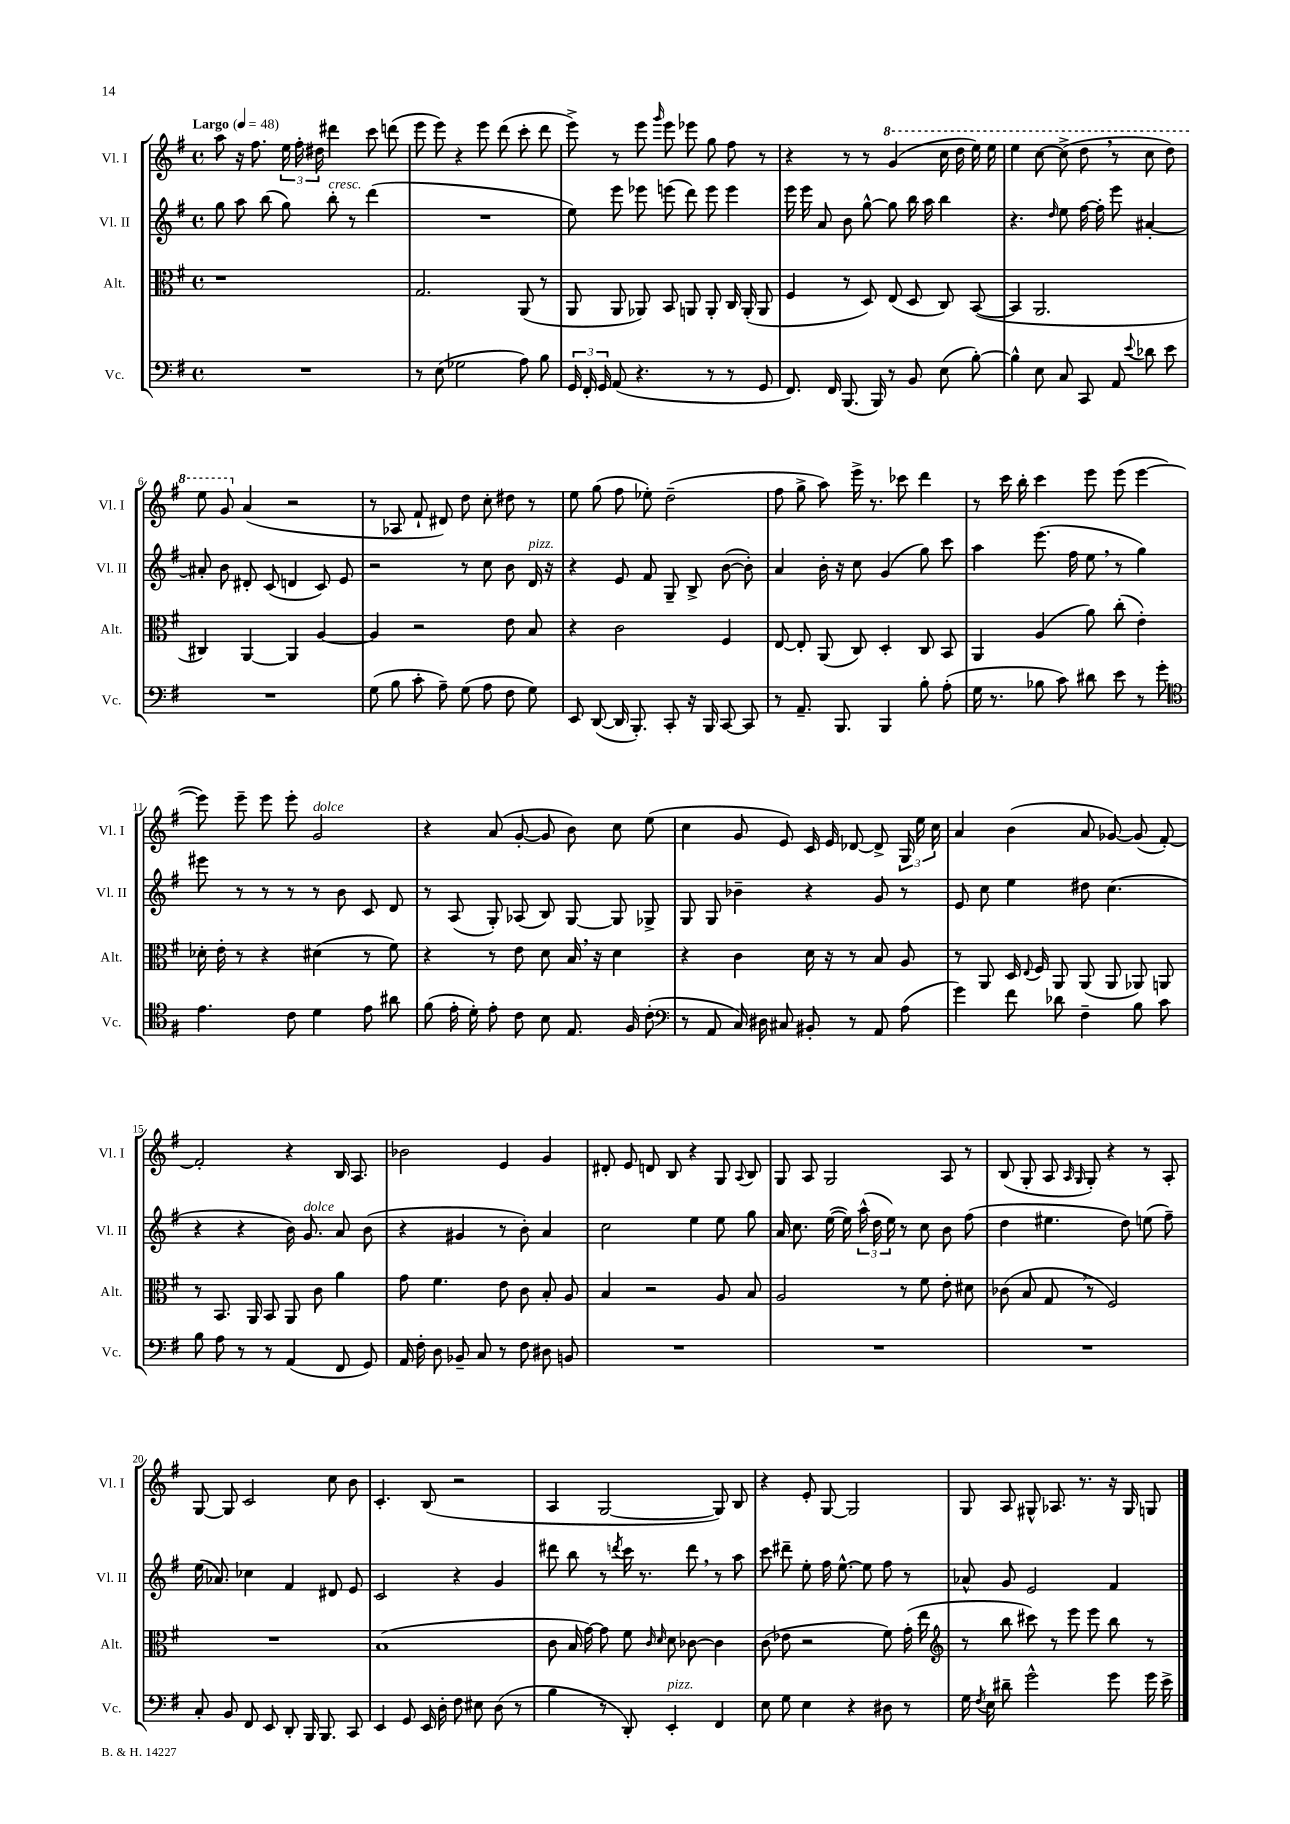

**kern	**kern	**kern	**kern
*part4	*part3	*part2	*part1
*staff4	*staff3	*staff2	*staff1
*I"Vc.	*I"Alt.	*I"Vl. II	*I"Vl. I
*I'Vc.	*I'Alt.	*I'Vl. II	*I'Vl. I
*clefF4	*clefC3	*clefG2	*clefG2
*k[f#]	*k[f#]	*k[f#]	*k[f#]
*M4/4	*M4/4	*M4/4	*M4/4
*met(c)	*met(c)	*met(c)	*met(c)
*MM48	*MM48	*MM48	*MM48
=1	=1	=1	=1
!	!	!	!LO:TX:a:B:t=Largo
1r	1r	8gg\	8aa\
.	.	8aa\	16r
.	.	.	8.ff#\
.	.	(8bb\	.
.	.	8gg\)	24ee\
.	.	.	24ff#'\
.	.	.	24dd#X\
!	!	!LO:TX:a:i:t=cresc.	!
.	.	8bb'\	4ddd#X\
.	.	8r	.
.	.	(4ddd\	8ccc\
.	.	.	(8dddn\
=2	=2	=2	=2
8r	2.G/	1r	8eee\
(8E\	.	.	8eee\)
2G-X\	.	.	4r
.	.	.	8eee\
.	.	.	(8ddd\
8A\)	(8AA/	.	8ccc'\
8B\	8r	.	8ddd\
=3	=3	=3	=3
24GG/	8AA/	8ee\)	8eee^\)
24FF#'/	.	.	.
24GG/	.	.	.
(8AA/	8AA/	8eee\	8r
4.r	8AA-X/)	8eee-X\	8eee\
.	.	.	16qqggg/
.	8BB/	(8eeen\	8eee\
.	8AAn/	8ddd\)	8eee-X\
8r	8AA'/	8eee\	8gg\
8r	16C/	4eee\	8ff#\
.	(16AA'/	.	.
8GG/	8AA/	.	8r
=4	=4	=4	=4
8.FF#/)	4F#/	16eee\	4r
.	.	16eee\	.
.	.	8a/	.
16FF#/	.	.	.
(8.BBB/	8r	8b\	8r
.	8D/)	[8gg^^\	8r
16BBB/)	.	.	.
*	*	*	*8va
8r	(8E/	8gg\]	(4gg/
8BB/	8D/	16bb\	.
.	.	16aa\	.
(8E\	8C/)	4bb\	16ccc\
.	.	.	16ddd\
[8B'\)	([8BB/	.	16eee\)
.	.	.	16eee\
=5	=5	=5	=5
4B^^\]	4BB/]	4.r	4eee\
8E\	2.AA/	.	[8ccc\
.	.	16qqdd/	.
8C/	.	8ee\	(8ccc^\]
8CC/	.	[16ff#\	8ddd,\
.	.	16ff#'\]	.
8AA/	.	8eee\	8r
8qqe/	.	.	.
8d-X\	.	[4a#X'/	8ccc\
8e\	.	.	8ddd\)
!!LO:LB:g=z
=6	=6	=6	=6
1r	4C#X/)	8a#X'/]	8eee\
.	.	8b\	8gg/
*	*	*	*X8va
.	[4AA/	8d#X'/	(4a/
.	.	(8c/	.
.	4AA/]	4dn/	2r
.	[4A/	8c/)	.
.	.	8e/	.
=7	=7	=7	=7
(8G\	4A/]	2r	8r
8B\	.	.	8A-X/
8c'\	2r	.	8f#`/
8A~\)	.	.	8d#X/)
(8G\	.	8r	8dd\
8A\	.	8cc\	8cc'\
8F#\	8e\	8b\	8dd#X\
!	!	!LO:TX:a:i:t=pizz.	!
8G\)	8B/	16d/	8r
.	.	16r	.
=8	=8	=8	=8
8EE/	4r	4r	8ee\
([8DD/	.	.	(8gg\
16DD/]	2c\	8e/	8ff#\
8.BBB'/)	.	.	.
.	.	8f#/	8ee-X'\)
8CC'/	.	8G~/	(2dd~\
16r	.	8B^/	.
16BBB/	.	.	.
[8CC/	4F#/	([8b\	.
8CC/]	.	8b'\])	.
=9	=9	=9	=9
8r	[8E/	4a/	8ff#\
8.AA~/	8E'/]	.	8gg^\
.	(8AA/	16b'\	8aa\)
8.BBB/	.	16r	.
.	8C/)	8cc\	16eee^\
.	.	.	8.r
4BBB/	4D'/	(4g/	.
.	.	.	8ccc-X\
8B'\	8C/	8gg\)	4ddd\
(8A'\	8BB/	8ccc\	.
=10	=10	=10	=10
16G\	4AA/	4aa\	8r
8.r	.	.	.
.	.	.	16ccc\
.	.	.	16bb'\
8B-X\	(4A/	(8.eee\	4ccc\
8c\)	.	.	.
.	.	16ff#\	.
8d#X\	8a\)	8ee,\	8eee\
8e\	(8cc'\	8r	(8eee\
8r	4e'\)	4gg\)	[4eee\
8g'\	.	.	.
!!LO:LB:g=z
=11	=11	=11	=11
*clefC4	*	*	*
4.e\	16d-X'\	8eee#X\	8eee\])
.	16e'\	.	.
.	8r	8r	8eee~\
.	4r	8r	8eee\
8c\	.	8r	8eee'\
!	!	!	!LO:TX:a:i:t=dolce
4d\	(4d#X\	8r	2g/
.	.	8b\	.
8e\	8r	8c/	.
8a#X\	8f#\)	8d/	.
=12	=12	=12	=12
(8f#\	4r	8r	4r
16e'\	.	(8A/	.
16d'\)	.	.	.
8e'\	8r	8G'/)	(8a/
8c\	8e\	(8A-X/	[8g'/
8B\	8d\	8B/)	8g/]
8.E/	16B,/	[8G/	8b\)
.	16r	.	.
.	4d\	8G/]	8cc\
16F#/	.	.	.
(8c'\	.	8G-X^/	(8ee\
=13	=13	=13	=13
*clefF4	*	*	*
8r	4r	8G/	4cc\
8AA/	.	8G/	.
16C/)	4c\	4b-X~\	8g/
16D#X\	.	.	.
8C#X/	.	.	8e/)
8BB#X'/	16d\	4r	16c/
.	16r	.	16e/
8r	8r	.	[8d-X/
8AA/	8B/	8g/	8d-^/]
(8A\	8A/	8r	24G/
.	.	.	24ee\
.	.	.	24cc\
=14	=14	=14	=14
4g\)	8r	8e/	4a/
.	8AA/	8cc\	.
8f#\	16D/	4ee\	(4b\
.	8qqE/	.	.
.	16F#/	.	.
8d-X\	8AA/	.	.
4F#~\	(8AA/	8dd#X\	8a/
.	8AA/	(4.cc\	[8g-X/)
8B\	8AA-X/)	.	(8g-/]
8c\	8AAn/	.	[8f#'/)
!!LO:LB:g=z
=15	=15	=15	=15
8B\	8r	4r	2f#'/]
8A\	8.BB/	.	.
8r	.	4r	.
.	16AA/	.	.
8r	8BB/	.	.
(4AA/	8AA/	16b\)	4r
!	!	!LO:TX:a:i:t=dolce	!
.	.	8.g/	.
.	8c\	.	.
8FF#/	4a\	8a/	16B/
.	.	.	8.A/
8GG/)	.	(8b\	.
=16	=16	=16	=16
16AA/	8g\	4r	2b-X\
16F#'\	.	.	.
8D\	4.f#\	.	.
8BB-X~/	.	4g#X/	.
8C/	.	.	.
8r	8e\	8r	4e/
8F#\	8c\	8b'\)	.
8D#X\	8B'/	4a/	4g/
8BBn/	8A/	.	.
=17	=17	=17	=17
1r	4B/	2cc\	8d#X'/
.	.	.	8e/
.	2r	.	8dn/
.	.	.	8B/
.	.	4ee\	4r
.	8A/	8ee\	8G/
.	.	.	8qqA/
.	8B/	8gg\	8B/
=18	=18	=18	=18
1r	2A/	16a/	8G/
.	.	8.cc\	.
.	.	.	8A/
.	.	([16ee\	2G/
.	.	16ee\])	.
.	.	(24aa^^\	.
.	.	24dd\	.
.	.	24ee\)	.
.	8r	8r	.
.	8f#\	8cc\	.
.	8e'\	8b\	8A/
.	8d#X\	(8ff#\	8r
=19	=19	=19	=19
1r	(8c-X\	4dd\	(8B/
.	8B/	.	8G'/
.	8G,/	4.ee#X\	8A/
.	.	.	16qqA/
.	.	.	16qqG/
.	8r	.	8G'/)
.	2F#/)	.	4r
.	.	8dd\)	.
.	.	(8een\	8r
.	.	8ff#~\)	8A'/
!!LO:LB:g=z
=20	=20	=20	=20
8C'/	1r	(16ee\	[8G/
.	.	8.a-X/)	.
8BB/	.	.	8G/]
8FF#/	.	4cc-X\	2c/
8EE/	.	.	.
8DD'/	.	4f#/	.
16BBB/	.	.	.
8.BBB/	.	.	.
.	.	8d#X/	8cc\
8CC/	.	8e/	8b\
=21	=21	=21	=21
4EE/	(1B	2c/	4.c'/
8GG/	.	.	.
16EE/	.	.	(8B/
16D'\	.	.	.
8F#\	.	4r	2r
8E#X\	.	.	.
(8D\	.	4g/	.
8r	.	.	.
=22	=22	=22	=22
4B\	8c\	8ddd#X\	4A/
.	16B/	8bb\	.
.	[16g\)	.	.
8r	8g\]	8r	[2G/
.	.	8qdddn/	.
8DD'/)	8f#\	16ccc\	.
.	.	8.r	.
.	16qqc/	.	.
.	16qqd/	.	.
!LO:TX:a:i:t=pizz.	!	!	!
4EE'/	8d\	.	.
.	[8c-X\	8ddd,\	.
4FF#/	4c-\]	8r	8G/])
.	.	8aa\	8B/
=23	=23	=23	=23
8E\	(8c\	8ccc\	4r
8G\	8e-X\	8ddd#X~\	.
4E\	2r	8ee'\	8e'/
.	.	16ff#\	[8G/
.	.	[8.ee^^\	.
4r	.	.	2G/]
.	.	8ee\]	.
8D#X\	8f#\)	8ff#\	.
8r	(16g'\	8r	.
.	16ee\	.	.
=24	=24	=24	=24
*	*clefG2	*	*
16G\	8r	8a-X^^/	8G/
8qF#/	.	.	.
16E\	.	.	.
8d#X~\	8bb\	8g/	8A/
2g^^\	8ccc#X\)	2e/	8G#X^^/
.	8r	.	8.A-X/
.	8eee\	.	.
.	.	.	8.r
.	8eee\	.	.
8g\	8bb\	4f#/	16r
.	.	.	16G#/
16g\	8r	.	8Gn/
16e^\	.	.	.
==	==	==	==
*-	*-	*-	*-
